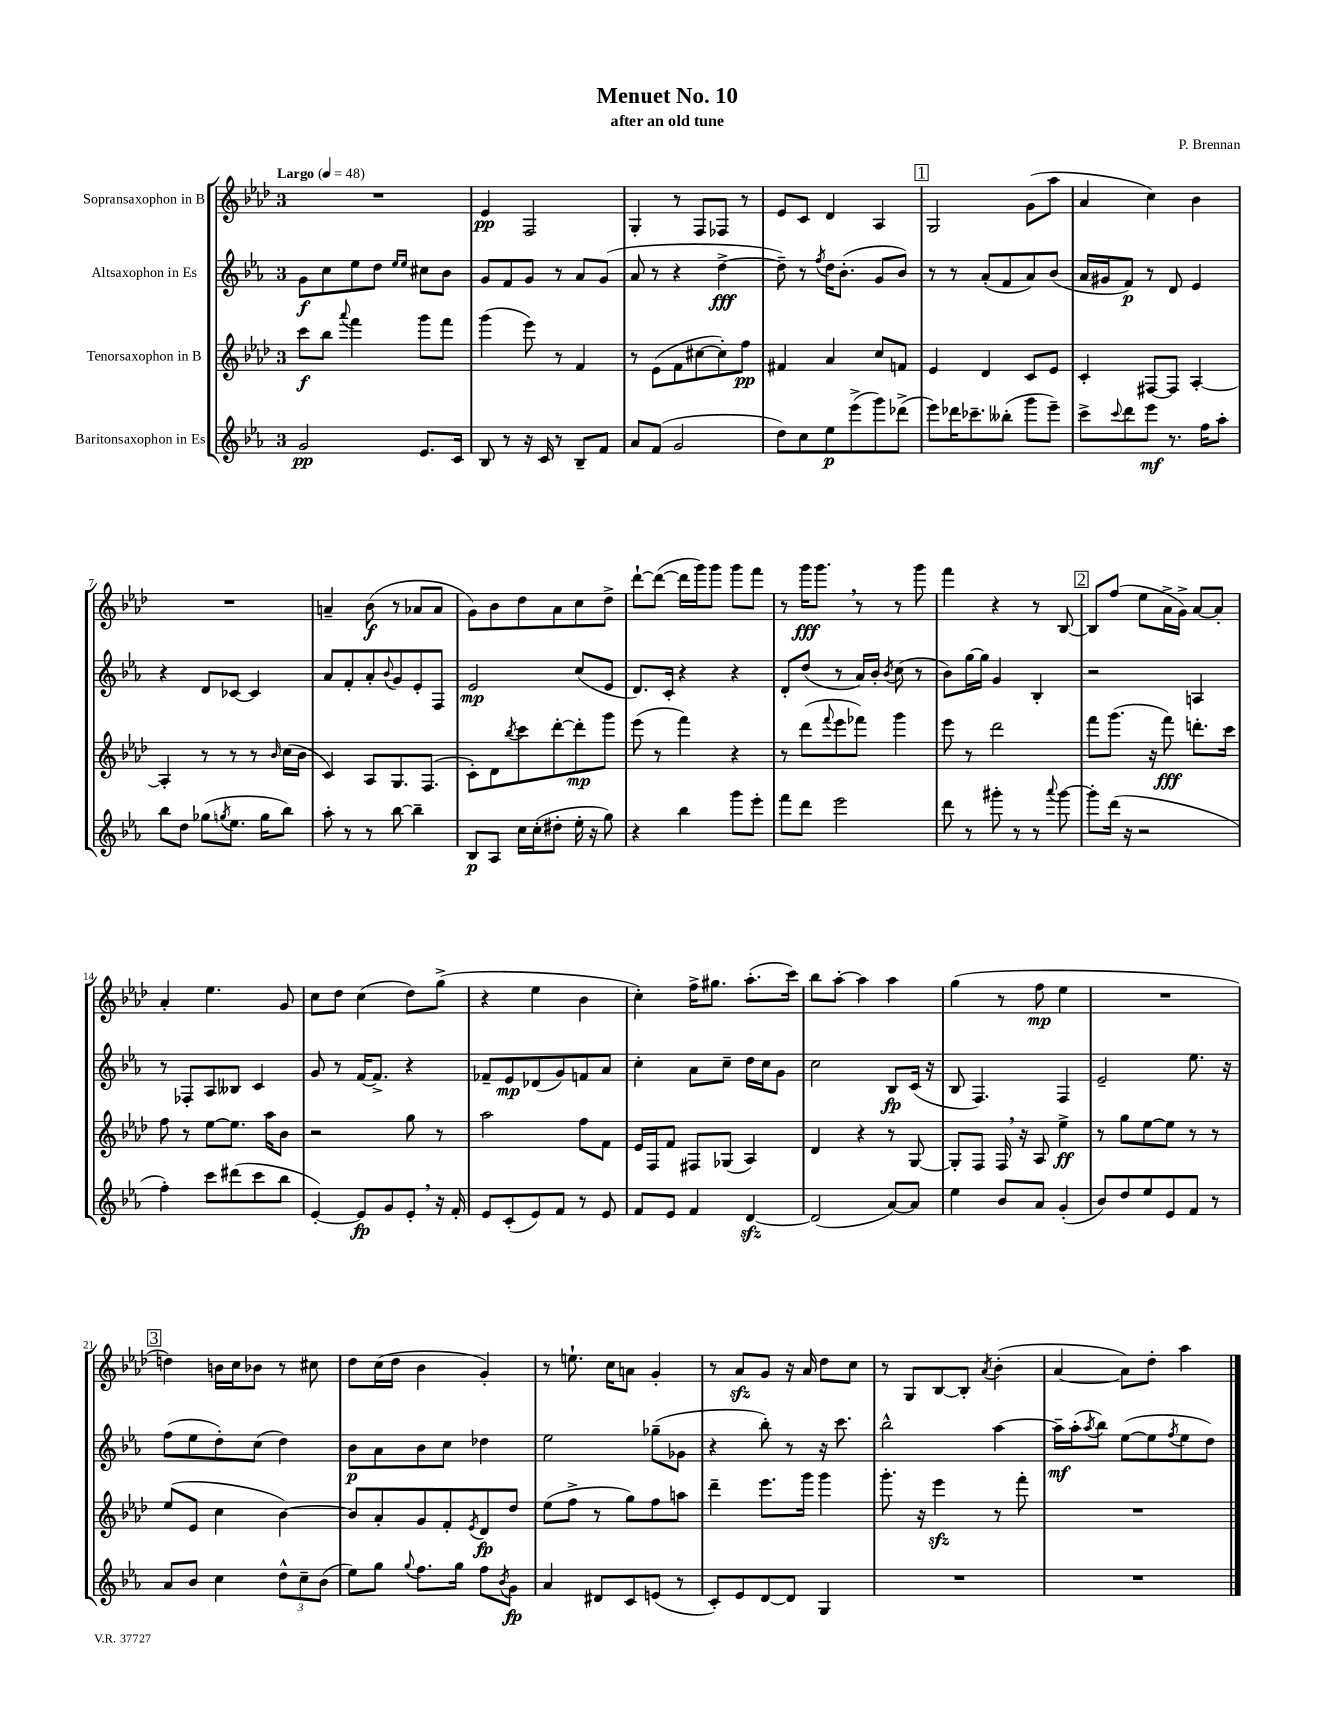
\header { title = "Menuet No. 10" composer = "P. Brennan" subtitle = "after an old tune" }
<<
\new StaffGroup <<
\new Staff = "s0" \with { instrumentName = "Sopransaxophon in B" } {
    \clef treble \key aes \major \once \override Staff.TimeSignature.style = #'single-digit \time 3/4 \tempo "Largo" 4 = 48
    R2. |
    ees'4\pp f2 |
    g4-. r8 f8 fes8 r8 |
    ees'8 c'8 des'4 aes4 |
    \mark \markup { \box "1" } g2 g'8( aes''8 |
    aes'4 c''4) bes'4 |
    R2. |
    a'4-- bes'8\f( r8 aes'8 aes'8 |
    g'8) bes'8 des''8 aes'8 c''8 des''8-> |
    des'''8~-! des'''8~( des'''16 g'''16) g'''8 g'''8 f'''8 |
    r8 g'''16\fff g'''8. \breathe r8 r8 g'''8 |
    f'''4 r4 r8 bes8~ |
    \mark \markup { \box "2" } bes8 f''8( ees''8 aes'16-> g'16->) aes'8~ aes'8-. |
    aes'4-. ees''4. g'8 |
    c''8 des''8 c''4( des''8) g''8->( |
    r4 ees''4 bes'4 |
    c''4-.) f''16-> gis''8. aes''8.-.( c'''16) |
    bes''8 aes''8~-. aes''4 aes''4 |
    g''4( r8 f''8\mp ees''4 |
    R2. |
    \mark \markup { \box "3" } d''4) b'16 c''16 bes'8 r8 cis''8 |
    des''8 c''16( des''16 bes'4 g'4-.) |
    r8 e''8.-! c''16 a'8 g'4-. |
    r8 aes'8\sfz g'8 r16 aes'16 des''8 c''8 |
    r8 g8 bes8~ bes8-. \acciaccatura { aes'8 } bes'4-.( |
    aes'4~ aes'8) des''8-. aes''4 \bar "|." |
}
\new Staff = "s1" \with { instrumentName = "Altsaxophon in Es" } {
    \clef treble \key ees \major \once \override Staff.TimeSignature.style = #'single-digit \time 3/4
    g'8\f c''8 ees''8 d''8 \grace { ees''16 ees''16 } cis''8 bes'8 |
    g'8 f'8 g'8 r8 aes'8 g'8( |
    aes'8 r8 r4 d''4~->\fff |
    d''8--) r8 \acciaccatura { f''8 } d''16 bes'8.-.( g'8 bes'8) |
    \mark \markup { \box "1" } r8 r8 aes'8-.( f'8 aes'8) bes'8( |
    aes'16 gis'16 f'8\p) r8 d'8 ees'4 |
    r4 d'8 ces'8~ ces'4 |
    aes'8 f'8-. aes'8-. \appoggiatura { bes'8 } g'8 ees'8-. f8 |
    ees'2\mp c''8( ees'8 |
    d'8.) c'16-. r4 r4 |
    d'8-. d''8( r8 aes'16) bes'16-. \acciaccatura { bes'8 } c''8( r8 |
    bes'8) g''16~ g''16 g'4 bes4-. |
    \mark \markup { \box "2" } r2 a4 |
    r8 fes8-. aes8 beses8 c'4 |
    g'8 r8 f'16~ f'8.-> r4 |
    fes'8-- ees'8\mp des'8( g'8) f'8 aes'8 |
    c''4-. aes'8 c''8-- d''16 c''16 g'8 |
    c''2 bes8\fp c'16( r16 |
    bes8 f4.) f4 |
    ees'2-- ees''8. r16 |
    \mark \markup { \box "3" } f''8( ees''8 d''8-.) c''8( d''4) |
    bes'8\p aes'8 bes'8 c''8 des''4 |
    ees''2 ges''8--( ges'8 |
    r4 bes''8-.) r8 r16 c'''8. |
    bes''2-^ aes''4~ |
    aes''16--\mf aes''16-.( \acciaccatura { aes''8 } bes''8) ees''8~( ees''8 \acciaccatura { f''8 } ees''8 d''8) \bar "|." |
}
\new Staff = "s2" \with { instrumentName = "Tenorsaxophon in B" } {
    \clef treble \key aes \major \once \override Staff.TimeSignature.style = #'single-digit \time 3/4
    c'''8\f bes''8 \appoggiatura { aes'''8 } f'''4 g'''8 f'''8 |
    g'''4( ees'''8) r8 f'4 |
    r8 ees'8( f'8 cis''8~ cis''8-.) f''8\pp |
    fis'4 aes'4 c''8 f'8 |
    \mark \markup { \box "1" } ees'4 des'4 c'8 ees'8 |
    c'4-. fis8~ fis8 aes4~-. |
    aes4-. r8 r8 r8 \grace { bes'16 } c''16( bes'16 |
    c'4) aes8 g8. f8.( |
    c'8-.) des'8 \acciaccatura { bes''8 } c'''8 des'''8~-. des'''8-.\mp g'''8 |
    ees'''8( r8 f'''4) r4 |
    r8 des'''8( \appoggiatura { f'''8 } ees'''8 fes'''8) g'''4 |
    ees'''8 r8 des'''2 |
    \mark \markup { \box "2" } f'''8 g'''8.( r16 f'''8\fff) d'''8.-. c'''16 |
    f''8 r8 ees''8~ ees''8. aes''16 bes'8 |
    r2 g''8 r8 |
    aes''2 f''8 f'8 |
    ees'16 f16 f'8 fis8 ges8( aes4) |
    des'4 r4 r8 g8~ |
    g8-. f8 f16 \breathe r16 aes8 ees''4->\ff |
    r8 g''8 ees''8~ ees''8 r8 r8 |
    \mark \markup { \box "3" } ees''8( ees'8 c''4 bes'4~) |
    bes'8 aes'8-. g'8 f'8-. \acciaccatura { ees'8 } des'8\fp des''8 |
    ees''8( f''8-> r8 g''8) f''8 a''8 |
    des'''4-- ees'''8. g'''16 g'''4 |
    g'''8.-. r16 ees'''4\sfz r8 f'''8-. |
    R2. \bar "|." |
}
\new Staff = "s3" \with { instrumentName = "Baritonsaxophon in Es" } {
    \clef treble \key ees \major \once \override Staff.TimeSignature.style = #'single-digit \time 3/4
    g'2\pp ees'8. c'16 |
    bes8 r8 r16 c'16 r8 bes8-- f'8 |
    aes'8 f'8( g'2 |
    d''8) c''8 ees''8\p ees'''8->( g'''8) des'''8->( |
    \mark \markup { \box "1" } ees'''8) des'''16 ces'''8.-- beses''8-.( g'''8 ees'''8--) |
    c'''8-> \appoggiatura { c'''8 } d'''8 ees'''8\mf r8. f''16 aes''8-. |
    bes''8 d''8 ges''8( \acciaccatura { g''8 } ees''8. g''16 bes''8) |
    aes''8-. r8 r8 bes''8~ bes''4-- |
    bes8\p aes8 c''16 c''16-.( dis''8-. ees''16-. r16 g''8) |
    r4 bes''4 g'''8 ees'''8-. |
    f'''8 d'''8 ees'''2 |
    d'''8 r8 gis'''8-. r8 r8 \appoggiatura { aes'''8 } gis'''8~ |
    \mark \markup { \box "2" } gis'''8-. d'''16( r16 r2 |
    f''4-.) c'''8 dis'''8( c'''8 bes''8 |
    ees'4~-.) ees'8\fp g'8 ees'8-. \breathe r16 f'16-. |
    ees'8 c'8-.( ees'8) f'8 r8 ees'8 |
    f'8 ees'8 f'4 d'4~\sfz |
    d'2( aes'8~) aes'8 |
    ees''4 bes'8 aes'8 g'4-.( |
    bes'8) d''8 ees''8 ees'8 f'8 r8 |
    \mark \markup { \box "3" } aes'8 bes'8 c''4 \tuplet 3/2 { d''8-^ c''8-- bes'8( } |
    ees''8) g''8 \appoggiatura { g''8 } f''8. g''16 f''8 \acciaccatura { bes'8 } g'8\fp |
    aes'4 dis'8 c'8 e'8( r8 |
    c'8-.) ees'8 d'8~ d'8 g4 |
    R2. |
    R2. \bar "|." |
}
>>
>>
